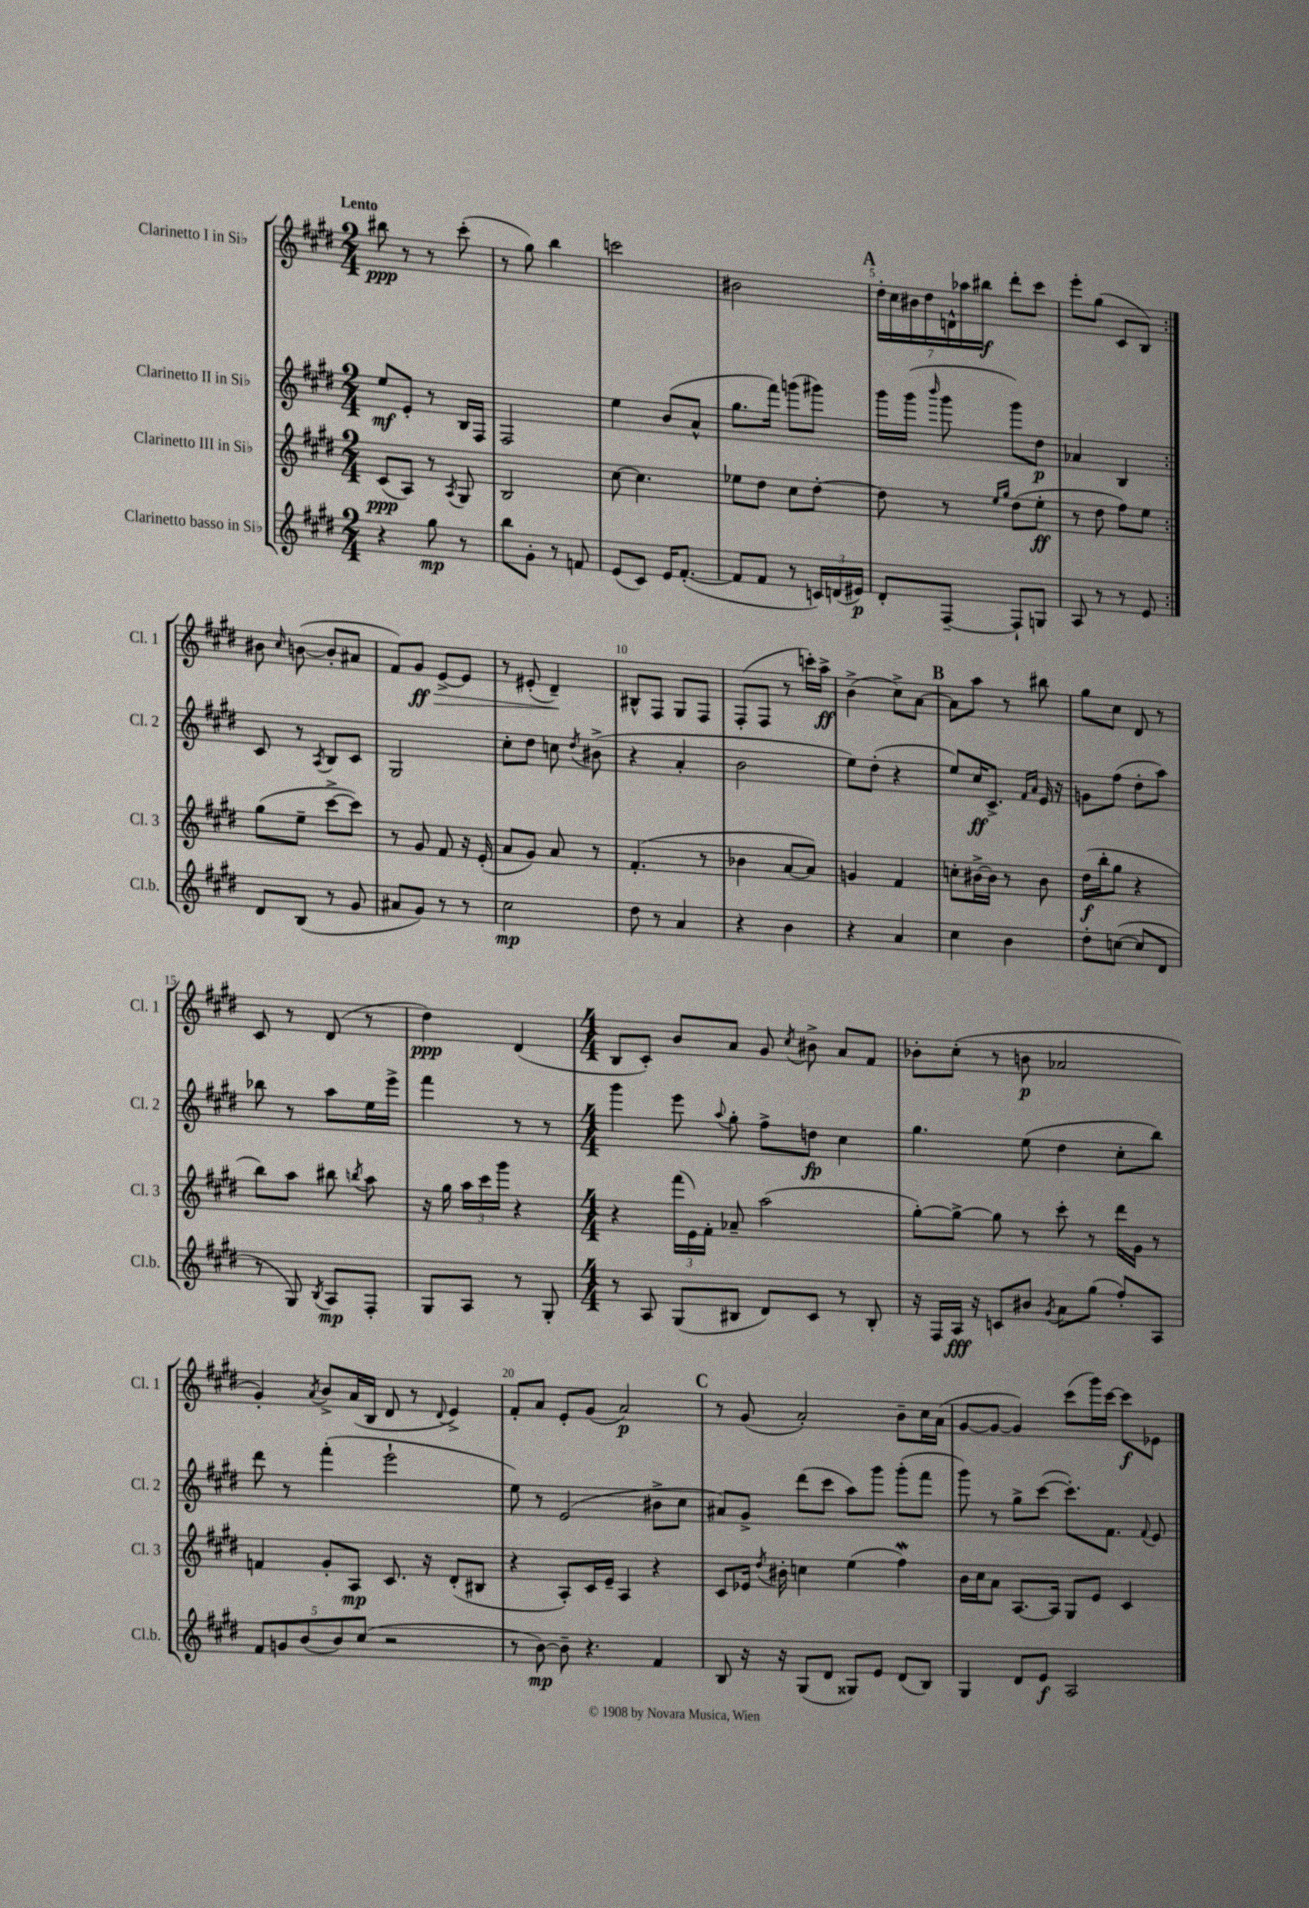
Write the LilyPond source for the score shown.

<<
\new StaffGroup <<
\new Staff = "s0" \with { instrumentName = "Clarinetto I in Sib" shortInstrumentName = "Cl. 1" } {
    \clef treble \key e \major \numericTimeSignature \time 2/4 \tempo "Lento"
    \autoBeamOff \repeat volta 2 { bis''8\ppp r8 r8 cis'''8-.( |
    r8 gis''8) b''4 |
    c'''2 |
    bis'2 |
    \mark \markup { \bold "A" } \tuplet 7/4 { dis''16[-. cis''16 bis'16 dis''16 d'16-^ aes''16 bis''16]\f } dis'''8[-. cis'''8] |
    e'''8[-. gis''8]( cis'8[ b8]) | }
    bis'8 \grace { cis''16 } b'8~( b'8[-. ais'8] |
    fis'8[) gis'8]\ff\> e'8[~-> e'8] |
    r8 eis'8-.( dis'4--\!) |
    bis8[-^ fis8] gis8[ fis8] |
    fis8[-.( fis8] r8 c'''16[-.) a''16]->\ff |
    b'4->( cis''8[->) a'8]~ |
    \mark \markup { \bold "B" } a'8[ a''8] r8 bis''8 |
    gis''8[ cis''8] dis'8 r8 |
    cis'8 r8 dis'8( r8 |
    dis''4\ppp) dis'4( |
    \numericTimeSignature \time 4/4 b8[ cis'8]-.) b'8[ a'8] gis'8 \acciaccatura { cis''8 } bis'8-> a'8[ fis'8] |
    bes'8[-. cis''8]-.( r8 b'8\p aes'2 |
    gis'4-.) \acciaccatura { a'8 } b'8[-> a'16( b16] dis'8 r8 \appoggiatura { dis'8 } e'4->) |
    fis'8[-. a'8] e'8[-. gis'8]( a'2\p) |
    \mark \markup { \bold "C" } r8 gis'8( a'2-.) b'8[-- cis''16 a'16]( |
    gis'8[~ gis'8]~ gis'4) cis'''8[( gis'''16) cis'''16]~ cis'''8[\f ees'8] \bar "|." |
}
\new Staff = "s1" \with { instrumentName = "Clarinetto II in Sib" shortInstrumentName = "Cl. 2" } {
    \clef treble \key e \major \numericTimeSignature \time 2/4
    \autoBeamOff \repeat volta 2 { e''8[\mf e'8]-. r8 b16[ fis16] |
    fis2 |
    e''4 b'8[( a'8]-^ |
    gis''8.[ fis'''16]) g'''8[( gis'''8]) |
    \mark \markup { \bold "A" } gis'''16[ gis'''16]( \grace { b'''16 } gis'''8 gis'''8[) dis''8]\p |
    aes'4 b4 | }
    cis'8 r8 \acciaccatura { a8 } b8[ cis'8] |
    gis2 |
    cis''8[-. dis''8] c''8 \acciaccatura { dis''8 } bis'8->( |
    r4 a'4-. |
    b'2 |
    e''8[) dis''8]-.( r4 |
    \mark \markup { \bold "B" } e''8[) cis''16\ff cis'8.]-> \grace { fis'16[ a'16] } e'16 r16 |
    g'8[ fis''8]( dis''8[-. a''8]) |
    bes''8 r8 a''8[ e''16 e'''16]-> |
    fis'''4 r8 r8 |
    \numericTimeSignature \time 4/4 gis'''4 e'''8 \appoggiatura { a''8 } gis''8-. fis''8[-> d''8]\fp cis''4 |
    gis''4. e''8( dis''4 cis''8[-. b''8]) |
    dis'''8 r8 fis'''4-.( e'''2-! |
    e''8) r8 e'2( bis'8[-> cis''8] |
    \mark \markup { \bold "C" } ais'8[) gis'8]-> dis'''8[( cis'''8] a''8[) gis'''8] gis'''8[-.( fis'''8] |
    gis'''8) r8 gis''8[-> cis'''8]~( cis'''8.[-.) fis'8.] \appoggiatura { fis'8 } e'8 \bar "|." |
}
\new Staff = "s2" \with { instrumentName = "Clarinetto III in Sib" shortInstrumentName = "Cl. 3" } {
    \clef treble \key e \major \numericTimeSignature \time 2/4
    \autoBeamOff \repeat volta 2 { cis'8[\ppp( a8]) r8 \acciaccatura { a8 } gis8 |
    b2 |
    cis''8~ cis''4. |
    ees''8[ dis''8] cis''8[ dis''8]~-. |
    \mark \markup { \bold "A" } dis''8 r8 \grace { e''16[ gis''16] } dis''8[( e''8]-.\ff |
    r8 dis''8 fis''8[) e''8] | }
    gis''8[( e''8]-- cis'''8[~-> cis'''8]) |
    r8 gis'8 fis'8 r16 e'16-.( |
    a'8[ gis'8]) a'8 r8 |
    fis'4.-.( r8 |
    bes'4 a'8[~ a'8]) |
    g'4 fis'4 |
    \mark \markup { \bold "B" } c''8[-. bis'16~-> bis'16] r8 bis'8 |
    dis''16[\f( b''16-. gis''8] r4 |
    b''8[) a''8] bis''8 \acciaccatura { b''8 } a''8 |
    r16 gis''16 \tuplet 3/2 { a''16[ cis'''16 gis'''16] } r4 |
    \numericTimeSignature \time 4/4 r4 \tuplet 3/2 { fis'''16[( e'16) fis'16]-. } aes'8-- a''2( |
    gis''8[~-.) gis''8]~-> gis''8 r8 cis'''8-. r8 dis'''16[ gis'16] r8 |
    f'4 gis'8[-. a8]\mp cis'8. r16 dis'8[-.( bis8] |
    r4 a8[-.) cis'16 e'16]-- a4 r4 |
    \mark \markup { \bold "C" } cis'8[ ees'16] \acciaccatura { dis''8 } bis'16-. c''4 e''4( fis''4\mordent) |
    b'16[ cis''16 a'8] a8.[~ a16] gis8[ e'8] cis'4 \bar "|." |
}
\new Staff = "s3" \with { instrumentName = "Clarinetto basso in Sib" shortInstrumentName = "Cl.b." } {
    \clef treble \key e \major \numericTimeSignature \time 2/4
    \autoBeamOff \repeat volta 2 { r4 gis''8\mp r8 |
    b''8[ gis'8]-. r8 f'8 |
    e'8[( cis'8]) e'16[ fis'8.]~-.( |
    fis'8[ fis'8] r8 \tuplet 3/2 { c'16[) d'16( eis'16]\p) } |
    \mark \markup { \bold "A" } dis'8[-. fis8]~-- fis8[-! g8] |
    a8 r8 r8 e'8 | }
    dis'8[ b8]( r8 gis'8 |
    ais'8[ gis'8]) r8 r8 |
    cis''2\mp |
    dis''8 r8 a'4 |
    r4 b'4 |
    r4 a'4 |
    \mark \markup { \bold "B" } cis''4 b'4 |
    dis''8[-. c''8]~( c''8[ dis'8] |
    r8 gis8) \acciaccatura { b8 } a8[\mp fis8]-. |
    gis8[ a8] r8 gis8-. |
    \numericTimeSignature \time 4/4 r8 a8 gis8[( bis8] dis'8[) cis'8] r8 bis8-. |
    r16 fis16[ a16]\fff r16 c'8[ bis'8] \acciaccatura { gis'8 } a'8[ gis''8]( fis''8[-.) a8] |
    \tuplet 5/4 { fis'8[ g'8 b'8( b'8) cis''8]( } r2 |
    r8 b'8~\mp) b'8-- r4. fis'4 |
    \mark \markup { \bold "C" } b8 r16 r16 gis8[( dis'8] gisis8[) e'8] dis'8[( b8]) |
    gis4 dis'8[ e'8]\f a2 \bar "|." |
}
>>
>>
\layout { \context { \Score \override BarNumber.break-visibility = ##(#f #t #t) barNumberVisibility = #(every-nth-bar-number-visible 5) } }
